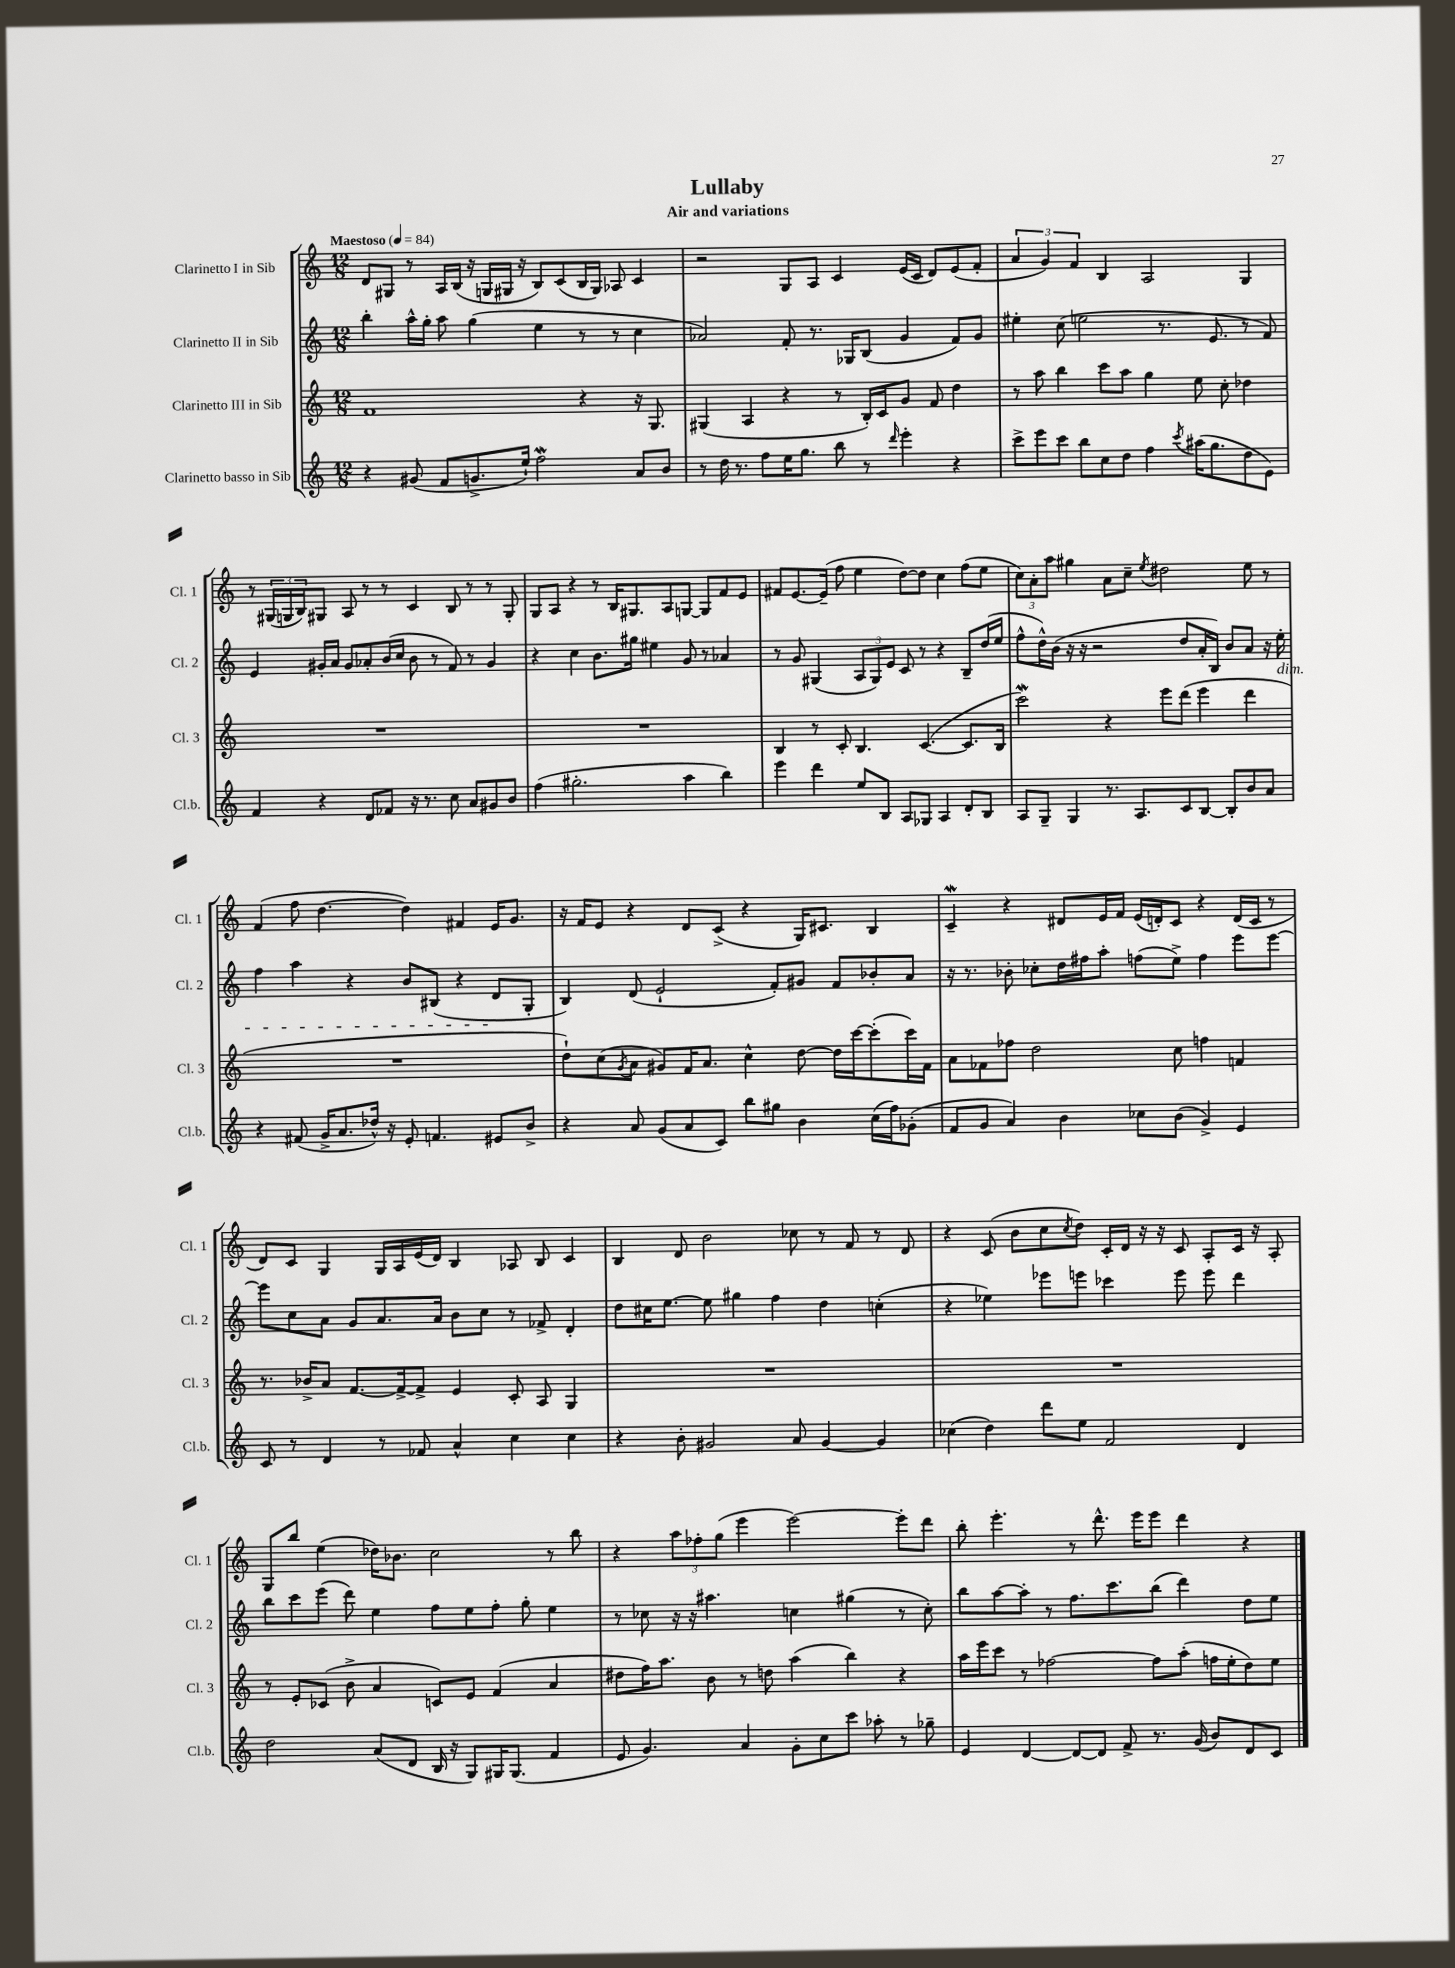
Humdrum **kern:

**kern	**kern	**kern	**kern
*staff4	*staff3	*staff2	*staff1
*clefG2	*clefG2	*clefG2	*clefG2
*k[]	*k[]	*k[]	*k[]
*M12/8	*M12/8	*M12/8	*M12/8
*MM84	*MM84	*MM84	*MM84
4r	1f	4bb'	8d
.	.	.	8G#
(8g#	.	16aa^^	8r
.	.	16gg'	.
8f	.	8aa	16A
.	.	.	(16B
8.g^	.	(4gg	16r
.	.	.	16G
.	.	.	16G#
16ee`)	.	.	16r
2ff	.	4ee	8B)
.	.	.	(8c
.	4r	8r	16B
.	.	.	16G#)
.	.	8r	8A-
8a	16r	4cc	4c
.	8.G	.	.
8b	.	.	.
=	=	=	=
8r	(4G#	2a-)	2r
16dd	.	.	.
8.r	.	.	.
.	4A	.	.
8ff	.	.	.
16ee	4r	8f'	8G
8.gg	.	.	.
.	.	8.r	8A
8bb	8r	.	4c
.	.	16G-	.
8r	16B')	(8B	.
.	16c	.	.
16qqddd	.	.	.
4eee'	8g	4g	(16e
.	.	.	16c
.	8f	.	8d)
4r	4dd	8f)	(8e
.	.	8g	8f'
=	=	=	=
8ccc^	8r	4ee#'	6a
8eee	8aa	.	.
.	.	.	6g)
8ccc	4bb	(8cc	.
.	.	.	6f
8bb	.	2ee	.
8cc	8ccc	.	4B
8dd	8aa	.	.
4ff	4gg	.	2A
.	.	8.r	.
8qccc	.	.	.
(16aa#	8ee	.	.
8.gg	.	8.e	.
.	8cc'	.	.
8dd	4dd-	8r	4G
8e)	.	8f)	.
=	=	=	=
4f	1.r	4e	8r
.	.	.	(24G#
.	.	.	24G
.	.	.	24B)
4r	.	16g#'	8G#
.	.	16a	.
.	.	8g#	8A
8d	.	8a-'	8r
8f-	.	(16b	8r
.	.	16cc	.
16r	.	8b	4c
8.r	.	.	.
.	.	8r	.
8cc	.	8f)	8B
8a	.	8r	8r
8g#	.	4g#	8r
8b	.	.	8G#'
=	=	=	=
(4ff	1.r	4r	8G
.	.	.	8A
2.gg#'	.	4cc	4r
.	.	8.b	8r
.	.	.	16B
.	.	16gg#	8.G#
.	.	4ee#	.
.	.	.	8A
4aa	.	8g	[8G
.	.	8r	8G]
4bb)	.	4a-	8f
.	.	.	8e
=	=	=	=
4eee	4B	8r	8f#
.	.	8g	[8.e
4ddd	8r	(4G#	.
.	.	.	(16e~]
.	8c'	.	8ff
8ee	4.B	12A	4ee
.	.	12G#)	.
8B	.	.	.
.	.	12e	.
8A	.	8c	[8dd)
8G-	([4.c	8r	8dd]
4A	.	4r	4cc
8d'	8.c]	8B~	(8ff
8B	.	(16dd	8ee
.	16B	16ee	.
=	=	=	=
8A	2ccc)	8ff^^	12cc)
.	.	.	12a'
8G~	.	16dd^^)	.
.	.	.	12aa
.	.	(16b	.
4G	.	16r	4gg#
.	.	16r	.
.	.	2r	.
8.r	4r	.	8a
.	.	.	8cc~
8.A	.	.	.
.	.	.	8qee
.	8eee	.	2dd#
8c	(8ddd	8dd	.
[8B	4eee	16a'	.
.	.	16B)	.
8B']	.	8b	.
8b	4ddd	8a	8ee
8a	.	16r	8r
.	.	16ee'	.
=	=	=	=
4r	1.r	4ff	(4f
(8f#	.	4aa	8ff
16g^	.	.	[4.dd
8.a	.	.	.
.	.	4r	.
16dd-^^)	.	.	.
16r	.	.	.
8e'	.	8b	4dd])
4.f	.	(8B#	.
.	.	4r	4f#
8e#	.	8d	16e
.	.	.	8.g
8b^	.	8G'	.
=	=	=	=
4r	8dd`)	4B)	16r
.	.	.	16f
.	(8cc	.	8e
.	8qg	.	.
8a	8a	(8d	4r
(8g	8g#)	2e`	.
8a	16f	.	8d
.	8.a	.	.
8c)	.	.	(8c^
8bb	4cc^^	.	4r
8gg#	.	8f')	.
4b	[8dd	8g#	16G)
.	.	.	8.c#
.	16dd]	8f	.
.	[16ccc	.	.
(16cc	(8ccc']	8b-'	4B
16ff)	.	.	.
(8g-'	16ccc)	8a	.
.	16f	.	.
=	=	=	=
8f	8a	16r	4c~
.	.	8.r	.
8g	8f-	.	.
4a)	8ff-	8b-'	4r
.	2dd	8cc-'	.
4b	.	16dd	8d#
.	.	16ff#	.
.	.	8aa'	16e
.	.	.	16f
8cc-	.	(8ff	(16e
.	.	.	16d')
(8b	8cc	8ee^)	8c
4g^)	4ff	4ff	4r
4e	4f	8eee	(16d
.	.	.	16c
.	.	[8eee	8r
=	=	=	=
8c	8.r	8eee]	8d)
8r	.	8cc	8c
.	16b-^	.	.
4d	8a	8a	4G
.	[8.f	8g	.
8r	.	8.a	16G
.	16f^_	.	16A
8f-	8f^]	.	(16e
.	.	16a	16d)
4a^^	4e	8b	4B
.	.	8cc	.
4cc	8c'	8r	8A-
.	8A	8f-^	8B
4cc	4G	4d'	4c
=	=	=	=
4r	1.r	8dd	4B
.	.	16cc#	.
.	.	[8.ee	.
8b'	.	.	8d
2g#	.	8ee]	2b
.	.	4gg#	.
.	.	4ff	.
8a	.	.	8cc-
[4g#	.	4dd	8r
.	.	.	8f
4g#]	.	(4cc'	8r
.	.	.	8d
=	=	=	=
(4cc-	1.r	4r	4r
4dd)	.	4ee-)	(8c
.	.	.	8b
8ddd	.	8eee-	8cc
.	.	.	8qcc
8ee	.	8eee	8dd)
2f	.	4ccc-	16c'
.	.	.	16d
.	.	.	16r
.	.	.	16r
.	.	8eee	8c
.	.	8eee	8A'
4d	.	4ddd	16c
.	.	.	16r
.	.	.	8A'
=	=	=	=
2dd	8r	8bb	8G
.	8e'	8ccc	8bb
.	(8c-	(8eee	(4ee
.	8b^	8ddd)	.
(8a	4a	4ee	16dd-)
.	.	.	8.b-
8d	.	.	.
16B	8c)	8ff	2cc
16r	.	.	.
8G)	8e	8ee	.
16G#	(4f	8ff'	.
(8.G#	.	.	.
.	.	8gg'	.
4f	4a	4ee	8r
.	.	.	8bb
=	=	=	=
8e	8dd#	8r	4r
4.g)	16ff)	8cc-	.
.	8.aa	.	.
.	.	16r	12aa
.	.	16r	.
.	.	.	12ff-'
.	8b	4.aa#	.
.	.	.	(12gg
4a	8r	.	4eee
.	8dd	.	.
8g'	(4aa	4cc	[2eee)
8cc	.	.	.
8ccc	4bb)	(4gg#	.
8aa-'	.	.	.
8r	4r	8r	8eee']
8gg-~	.	8cc')	8ddd
=	=	=	=
4e	16aa	8bb	8bb'
.	16eee	.	.
.	8ccc	[8aa	4.eee'
[4d	8r	8aa']	.
.	[2ff-	8r	.
8d_	.	8.ff	8r
8d]	.	.	8.ddd^^
.	.	8.ccc	.
8f^	.	.	.
.	.	.	16eee
8.r	8ff-]	(8bb	8eee
.	(8aa'	4ddd)	4ddd
(16g	.	.	.
8b)	16ff	.	.
.	16ee'	.	.
8d	8dd)	8dd	4r
8c	8ee	8ee	.
==	==	==	==
*-	*-	*-	*-
